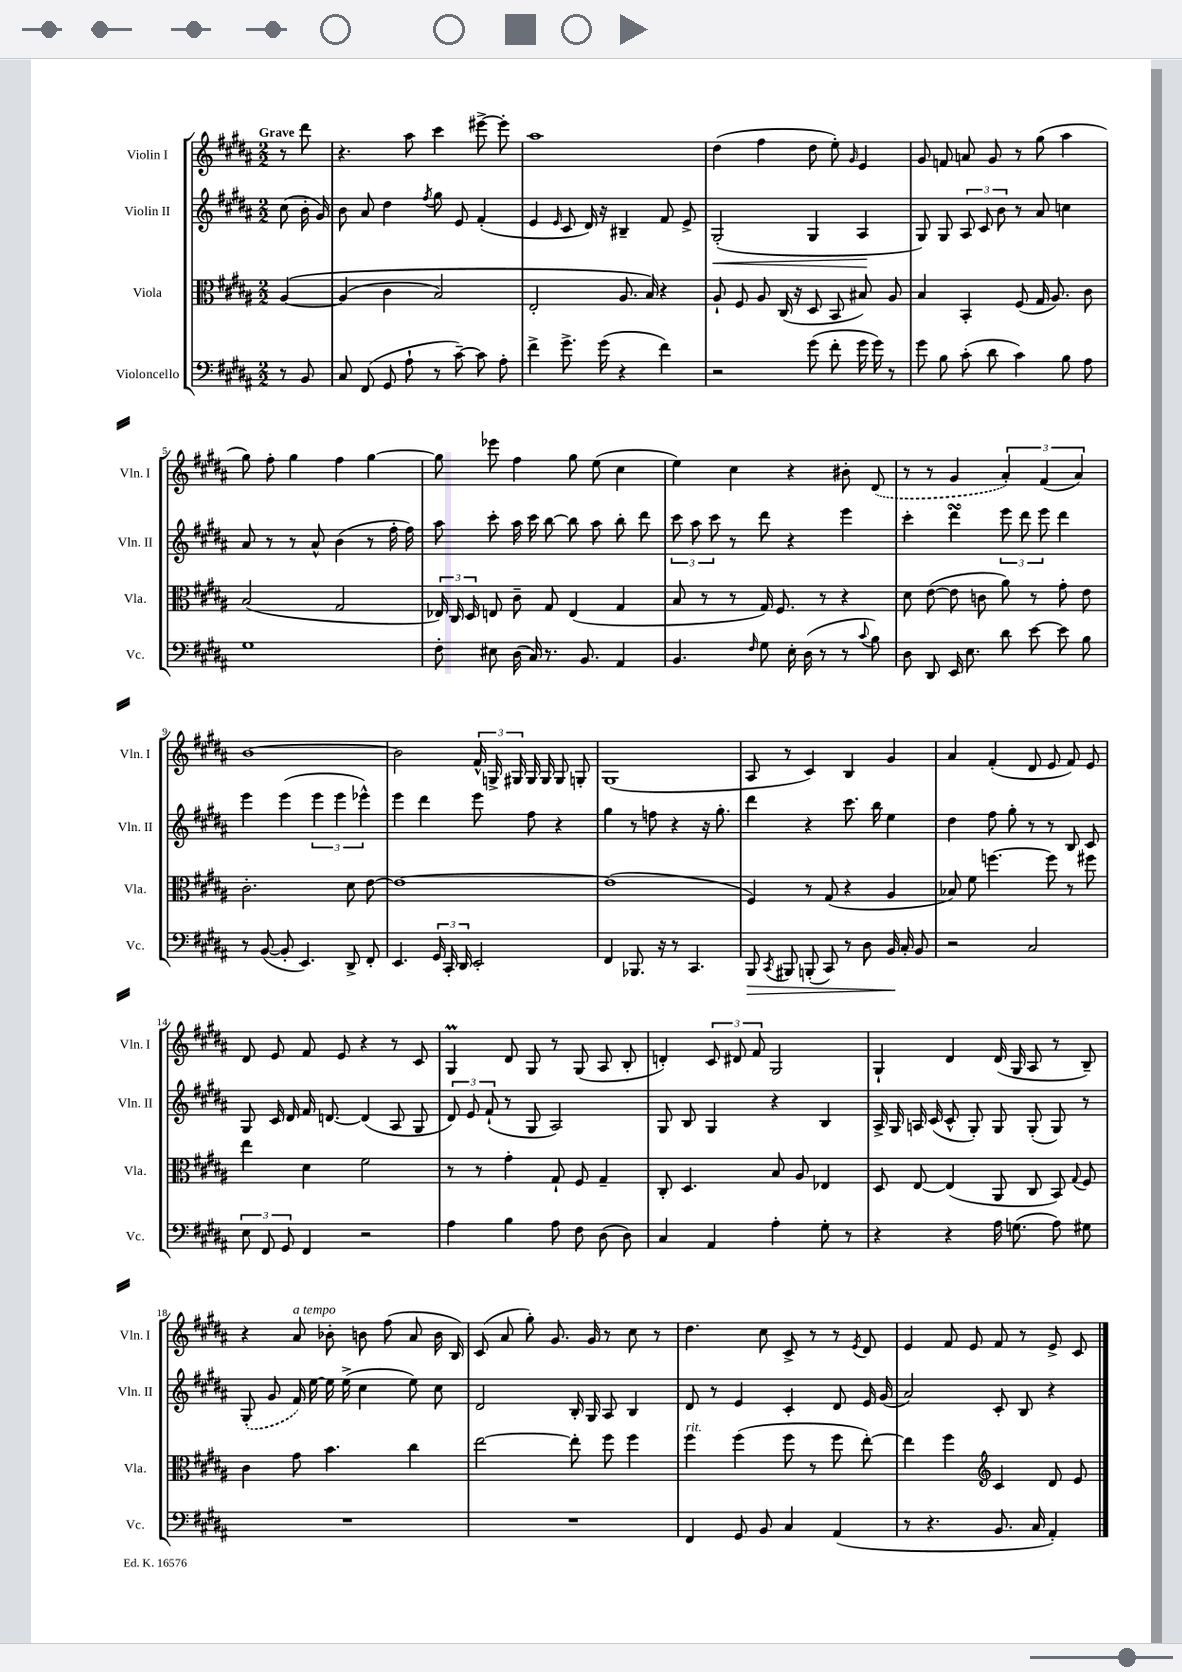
<<
\new StaffGroup <<
\new Staff = "s0" \with { instrumentName = "Violin I" shortInstrumentName = "Vln. I" } {
    \clef treble \key b \major \numericTimeSignature \time 2/2 \partial 4 \tempo "Grave"
    \autoBeamOff r8 dis'''8 |
    r4. ais''8 cis'''4 eis'''8~-> eis'''8-. |
    ais''1 |
    dis''4( fis''4 dis''8 e''8-.) \grace { gis'16 } e'4 |
    gis'8 f'8 a'8 gis'8 r8 gis''8( ais''4 |
    gis''8) fis''8-. gis''4 fis''4 gis''4~ |
    gis''8 ees'''8 fis''4 gis''8 e''8( cis''4 |
    e''4) cis''4 r4 bis'8-. \once \slurDashed dis'8( |
    r8 r8 gis'4 \tuplet 3/2 { ais'4-.) fis'4( ais'4) } |
    b'1~ |
    b'2 \tuplet 3/2 { fis'16-^ g16-> gis16 } gis16 gis16 gis8 g8-. |
    gis1( |
    ais8 r8 cis'4) b4 gis'4 |
    ais'4 fis'4-.( dis'8 e'8 fis'8) e'8 |
    dis'8 e'8 fis'8 e'8 r4 r8 cis'8 |
    gis4\prall dis'8 gis8 r8 gis8( ais8 b8-. |
    d'4-.) \tuplet 3/2 { cis'8 dis'8 fis'8 } gis2 |
    gis4-! dis'4 dis'16( gis16 ais8 r8 b8--) |
    r4 ais'8^\markup { \italic "a tempo" } bes'8-. b'8 fis''8( ais'8 b'16 b16) |
    cis'8( ais'8 gis''8-.) gis'8. gis'16 r8 cis''8 r8 |
    dis''4. cis''8 cis'8-> r8 r8 \acciaccatura { e'8 } dis'8 |
    e'4 fis'8 e'8 fis'8 r8 e'8-> cis'8 \bar "|." |
}
\new Staff = "s1" \with { instrumentName = "Violin II" shortInstrumentName = "Vln. II" } {
    \clef treble \key b \major \numericTimeSignature \time 2/2 \partial 4
    \autoBeamOff cis''8( b'16-. gis'16) |
    b'8 ais'8 dis''4 \acciaccatura { fis''8 } gis''8 e'8 fis'4-.( |
    e'4 \grace { e'16 } cis'8 dis'16) r16 bis4-- fis'8 e'8-> |
    gis2-.\<( gis4 ais4\! |
    gis8) gis8 \tuplet 3/2 { ais8 cis'8 b'8 } r8 ais'8 c''4 |
    ais'8 r8 r8 ais'8-^ b'4( r8 fis''16-. fis''16) |
    ais''8 cis'''8-. ais''16 cis'''16 b''8~ b''8 ais''8 b''8-. dis'''8 |
    \tuplet 3/2 { cis'''8 ais''8 cis'''8 } r8 dis'''8 r4 e'''4 |
    cis'''4-. dis'''4\turn \tuplet 3/2 { e'''8 dis'''8 e'''8 } dis'''4 |
    e'''4 e'''4( \tuplet 3/2 { e'''4 e'''4 ees'''4-^) } |
    e'''4 dis'''4 e'''8 fis''8 r4 |
    gis''4 r8 f''8 r4 r16 gis''8.-. |
    dis'''4 r4 cis'''8. b''16 e''4 |
    dis''4 fis''8 gis''8-. r8 r8 b8 cis'8 |
    gis8 cis'16 dis'16 fis'16 d'8.~ d'4( ais8 gis8 |
    \tuplet 3/2 { dis'8) e'8 fis'8-!( } r8 gis8 ais2) |
    gis8 b8 gis4 r4 b4 |
    ais16-> gis16 a16 cis'16( cis'8-^ gis8-.) gis8 gis8-.( gis8) r8 |
    \once \slurDashed gis8-.( gis'8 fis'16) e''16~ e''16 e''16->( cis''4 e''8) cis''8 |
    dis'2 b16-. gis16 ais8 b4 |
    dis'8 r8 e'4 cis'4-. dis'8 e'16 gis'16( |
    ais'2) cis'8-. b8 r4 \bar "|." |
}
\new Staff = "s2" \with { instrumentName = "Viola" shortInstrumentName = "Vla." } {
    \clef alto \key b \major \numericTimeSignature \time 2/2 \partial 4
    \autoBeamOff ais4~\( |
    ais4( cis'4 b2) |
    e2-. ais8. b16\) r4 |
    ais8-! fis8 ais8 cis16( r16 dis8 b,8 bis8) ais8 |
    b4 b,4-. fis8( gis16 ais8.) cis'8 |
    b2( gis2 |
    \tuplet 3/2 { ees16) cis16 dis16 } e8 cis'8-- gis8 e4( gis4 |
    b8 r8 r8 gis16) fis8. r8 r4 |
    dis'8 e'8~( e'8 c'8 ais'8) r8 gis'8-. e'8 |
    cis'2.-. dis'8 e'8~ |
    e'1~ |
    e'1( |
    fis4) r8 gis8( r4 ais4 |
    bes8) fis'8 f''4.~ f''8 r8 fis''8 |
    e''4 dis'4 fis'2 |
    r8 r8 gis'4-. gis8-! fis8 gis4-- |
    cis8-. dis4. b8 ais8 ees4 |
    dis8 e8~ e4( ais,8 cis8 b,8) \appoggiatura { gis8 } fis8 |
    cis'4 gis'8 b'4. cis''4 |
    e''2~ e''8-. fis''8 fis''4 |
    fis''4^\markup { \italic "rit." } fis''4( fis''8 r8 fis''8 e''8~-.) |
    e''4 fis''4 \clef treble cis'4 dis'8 e'8 \bar "|." |
}
\new Staff = "s3" \with { instrumentName = "Violoncello" shortInstrumentName = "Vc." } {
    \clef bass \key b \major \numericTimeSignature \time 2/2 \partial 4
    \autoBeamOff r8 b,8 |
    cis8 fis,8( gis,8 ais8-! r8 cis'8~--) cis'8 ais8-. |
    fis'4-> gis'8.-> gis'16( r4 fis'4) |
    r2 gis'8( fis'8-. gis'16 gis'16) r8 |
    gis'8 b8 cis'8-.( dis'8 cis'4) b8 ais8 |
    gis1 |
    fis8-. eis8 dis16( cis16) r8. b,8. ais,4 |
    b,4. \grace { fis16 } gis8 e16-. dis16( r8 r8 \appoggiatura { cis'8 } b8) |
    dis8 dis,8 e,16 e8. dis'8 e'8~ e'8 b8 |
    r8 b,8~( b,8-. e,4.) dis,8-> fis,8-. |
    e,4. \tuplet 3/2 { gis,16 cis,16-. dis,16 } e,2-. |
    fis,4 bes,,8. r16 r8 cis,4. |
    b,,8\> \acciaccatura { cis,8 } bis,,8 b,,8-.( cis,8) r8 dis8 b,16\! cis16-. b,8 |
    r2 cis2 |
    \tuplet 3/2 { e8 fis,8 gis,8 } fis,4 r2 |
    ais4 b4 ais8 fis8 dis8( dis8) |
    cis4 ais,4 ais4-. gis8-. r8 |
    r4 r4 ais16 g8.( ais8) gis8 |
    R1 |
    R1 |
    fis,4 gis,8 b,8 cis4 ais,4( |
    r8 r4. b,8. cis16 ais,4-.) \bar "|." |
}
>>
>>
